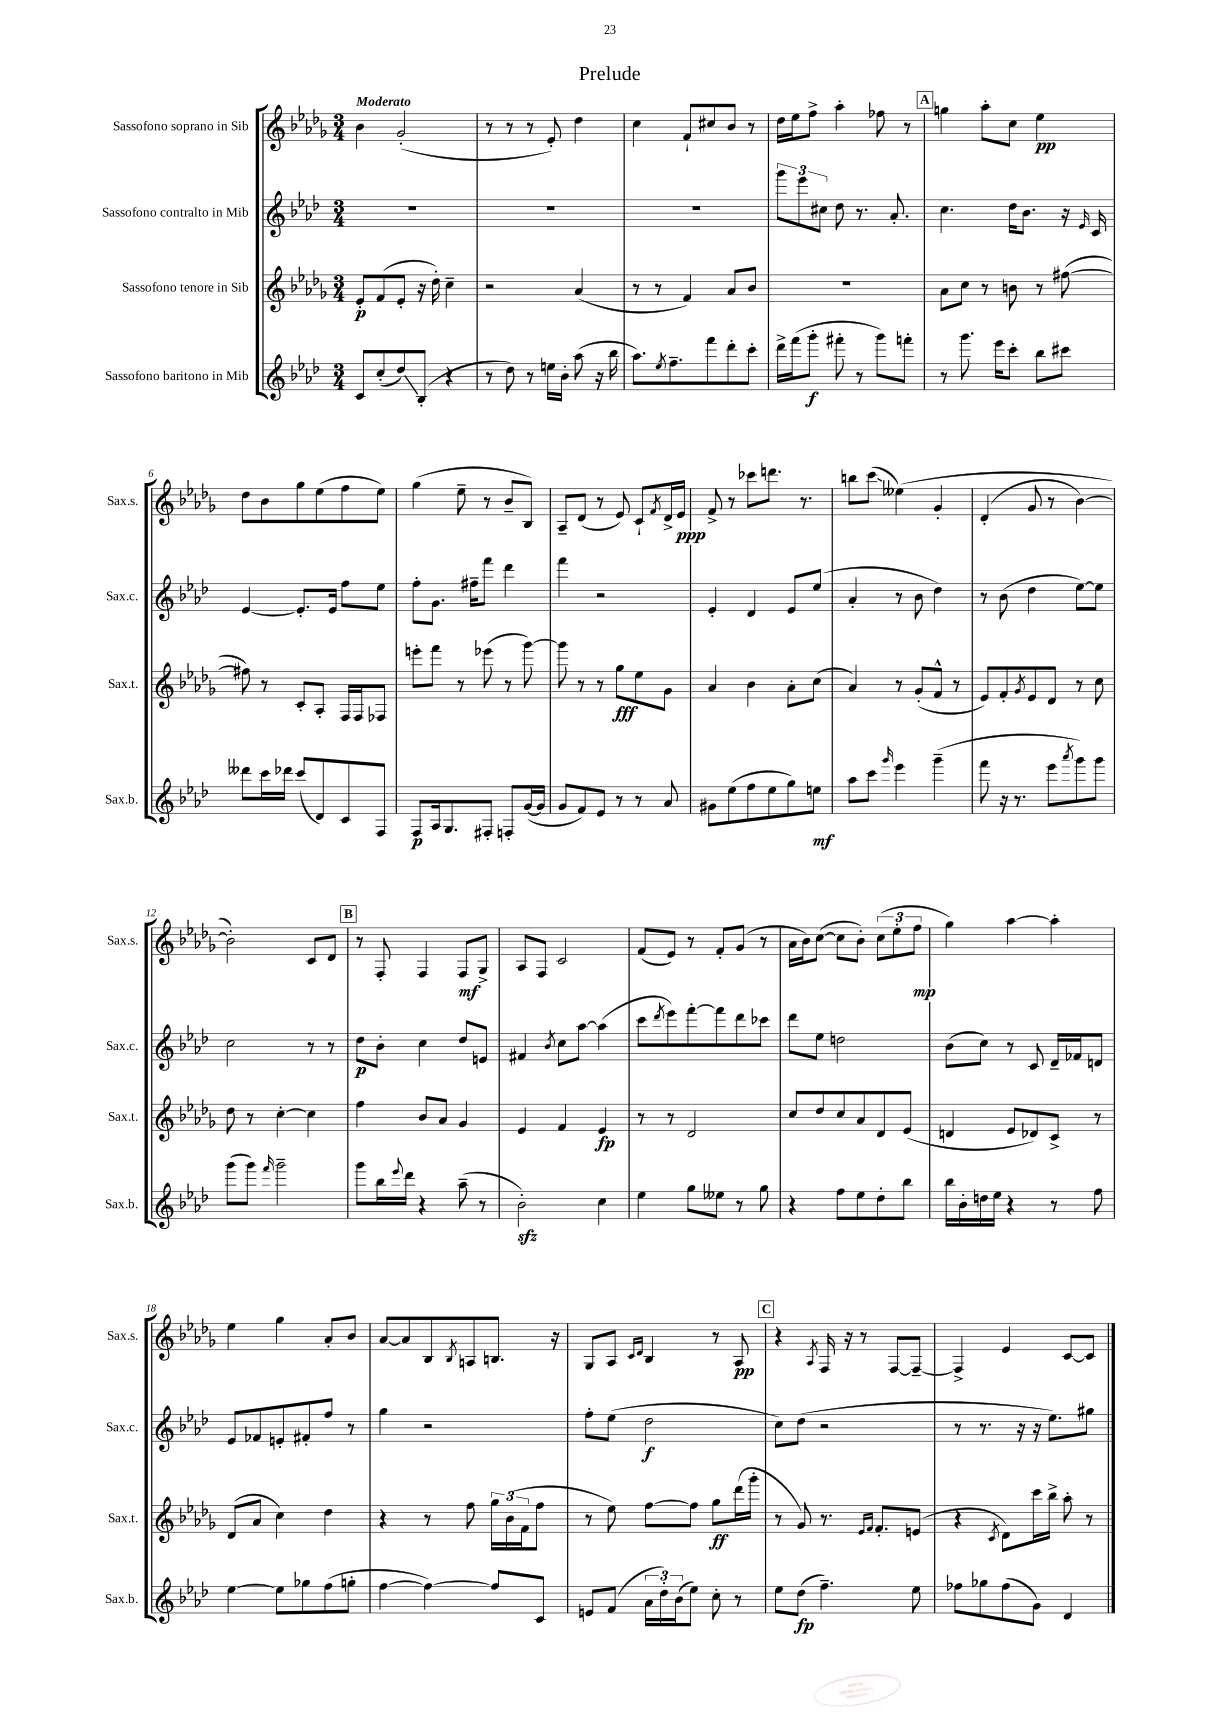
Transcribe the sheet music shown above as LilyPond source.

\header { title = "Prelude" }
<<
\new StaffGroup <<
\new Staff = "s0" \with { instrumentName = "Sassofono soprano in Sib" shortInstrumentName = "Sax.s." } {
    \clef treble \key des \major \numericTimeSignature \time 3/4 \tempo "Moderato"
    bes'4 ges'2-.( |
    r8 r8 r8 ees'8-.) des''4 |
    c''4 f'8-! cis''8 bes'8 r8 |
    des''16 ees''16 f''8-> aes''4-. fes''8 r8 |
    \mark \markup { \box "A" } g''4 aes''8-. c''8 ees''4\pp |
    des''8 bes'8 ges''8 ees''8( f''8 ees''8) |
    ges''4( ees''8-- r8 bes'8-- bes8) |
    aes8-- des'8( r8 ees'8) c'8-! \acciaccatura { f'8 } des'16-> ees'16\ppp |
    f'8-> r8 ces'''8 d'''8. r8. |
    b''8 c'''8\glissando( eeses''4)\( ges'4-. |
    des'4-.( ges'8 r8 bes'4~) |
    bes'2-.\) c'8 des'8 |
    \mark \markup { \box "B" } r8 f8-. f4 f8\mf ges8-> |
    aes8 f8 c'2 |
    f'8( ees'8) r8 f'8-. ges'8( r8 |
    aes'16 bes'16) c''8~( c''8 bes'8-.) \tuplet 3/2 { c''8( ees''8-. f''8\mp } |
    ges''4) aes''4~ aes''4-. |
    ees''4 ges''4 aes'8-. bes'8 |
    aes'8~ aes'8 bes8 \acciaccatura { bes8 } a8 b8. r16 |
    ges8 aes8 \grace { c'16 des'16 } bes4 r8 aes8\pp |
    \mark \markup { \box "C" } r4 \acciaccatura { aes8 } f16 r16 r8 f8~ f8~-- |
    f4-> ees'4 c'8~ c'8 \bar "|." |
}
\new Staff = "s1" \with { instrumentName = "Sassofono contralto in Mib" shortInstrumentName = "Sax.c." } {
    \clef treble \key aes \major \numericTimeSignature \time 3/4
    R2. |
    R2. |
    R2. |
    \tuplet 3/2 { g'''8 ees'''8 cis''8 } des''8 r8. aes'8.-. |
    \mark \markup { \box "A" } c''4. des''16 bes'8. r16 \grace { ees'16 } c'16 |
    ees'4~ ees'8.-. ees'16 f''8 ees''8 |
    f''8-. g'8. fis''16-- f'''8 des'''4 |
    f'''4 r2 |
    ees'4-. des'4 ees'8 ees''8( |
    aes'4-. r8 bes'8 des''4) |
    r8 bes'8( des''4 ees''8~) ees''8 |
    c''2 r8 r8 |
    \mark \markup { \box "B" } des''8\p bes'8-. c''4 des''8 e'8 |
    fis'4 \acciaccatura { bes'8 } c''8 aes''8~ aes''4( |
    c'''8 \acciaccatura { des'''8 } ees'''8) f'''8~-. f'''8 des'''8 ces'''8 |
    des'''8 ees''8 d''2 |
    bes'8( c''8) r8 c'8 des'16-- fes'16 d'8 |
    ees'8 fes'8 e'8-. fis'8-. f''8 r8 |
    g''4 r2 |
    f''8-. ees''8( des''2\f |
    \mark \markup { \box "C" } c''8) des''8( r2 |
    r8 r8. r16 r16 ees''8.) gis''8 \bar "|." |
}
\new Staff = "s2" \with { instrumentName = "Sassofono tenore in Sib" shortInstrumentName = "Sax.t." } {
    \clef treble \key des \major \numericTimeSignature \time 3/4
    ees'8-.\p f'8( ees'8-. r16 des''16-.) c''4-- |
    r2 aes'4( |
    r8 r8 f'4) aes'8 bes'8 |
    R2. |
    \mark \markup { \box "A" } aes'8 c''8 r8 b'8 r8 fis''8~( |
    fis''8) r8 c'8-. aes8-. f16 f16 fes8 |
    e'''8-. f'''8 r8 ees'''8( r8 ges'''8~) |
    ges'''8 r8 r8 ges''8\fff ees''8 ges'8 |
    aes'4 bes'4 aes'8-. c''8( |
    aes'4) r8 ges'8-.( f'8-^ r8 |
    ees'8) f'8-. \acciaccatura { ges'8 } ees'8 des'8 r8 c''8 |
    des''8 r8 c''4~-. c''4 |
    \mark \markup { \box "B" } f''4 bes'8 aes'8 ges'4 |
    ees'4 f'4 ees'4\fp |
    r8 r8 des'2 |
    c''8 des''8 c''8 aes'8 des'8 ees'8( |
    d'4 ees'8 des'8) c'8-> r8 |
    des'8( aes'8 c''4) des''4 |
    r4 r8 f''8 \tuplet 3/2 { ges''16 bes'16( f'16 } f''8 |
    r8 ees''8) f''8~ f''8 ges''8\ff des'''16( ges'''16-. |
    \mark \markup { \box "C" } r8 ges'8) r8. \grace { ees'16 f'16 } f'8.-. e'8( |
    r4 \acciaccatura { c'8 } des'8) c'''16 bes''16-> aes''8-. r8 \bar "|." |
}
\new Staff = "s3" \with { instrumentName = "Sassofono baritono in Mib" shortInstrumentName = "Sax.b." } {
    \clef treble \key aes \major \numericTimeSignature \time 3/4
    c'8 c''8-.( des''8\glissando) bes8-.( r4 |
    r8 des''8) r8 e''16 bes'16-. aes''8( r16 bes''16 |
    aes''8.) \acciaccatura { ees''8 } f''8.-- f'''8 des'''8-. c'''8-. |
    des'''16-> f'''16( g'''8-.\f fis'''8-. r8 g'''8) f'''8-. |
    \mark \markup { \box "A" } r8 g'''8. ees'''16 c'''8-. bes''8 cis'''8 |
    deses'''8 c'''16 des'''16 c'''8( des'8) c'8 f8 |
    f8\p aes16 g8. fis8-. f8-. g'16~( g'16 |
    g'8 f'8) ees'8 r8 r8 aes'8 |
    gis'8 ees''8( f''8 ees''8 g''8) e''8\mf |
    aes''8 c'''8 \grace { g'''16 } ees'''4 g'''4--( |
    f'''8 r16 r8. ees'''8 \acciaccatura { aes'''8 } g'''8) g'''8 |
    g'''8( g'''8) \grace { f'''16 } g'''2-- |
    \mark \markup { \box "B" } g'''8 bes''16 \appoggiatura { ees'''8 } des'''16 r4 aes''8--( r8 |
    bes'2-.\sfz) c''4 |
    ees''4 g''8 eeses''8 r8 g''8 |
    r4 f''8 ees''8 des''8-. bes''8 |
    bes''16 bes'16-. d''16 ees''16 r4 r8 f''8 |
    ees''4~ ees''8 ges''8 f''8( g''8-. |
    f''4~ f''4~) f''8 c'8 |
    e'8 f'8( \tuplet 3/2 { aes'16 des''16-.) bes'16( } ees''8) c''8-. r8 |
    \mark \markup { \box "C" } ees''8 des''8\fp( f''4.--) ees''8 |
    fes''8 ges''8 fes''8( g'8) des'4 \bar "|." |
}
>>
>>
